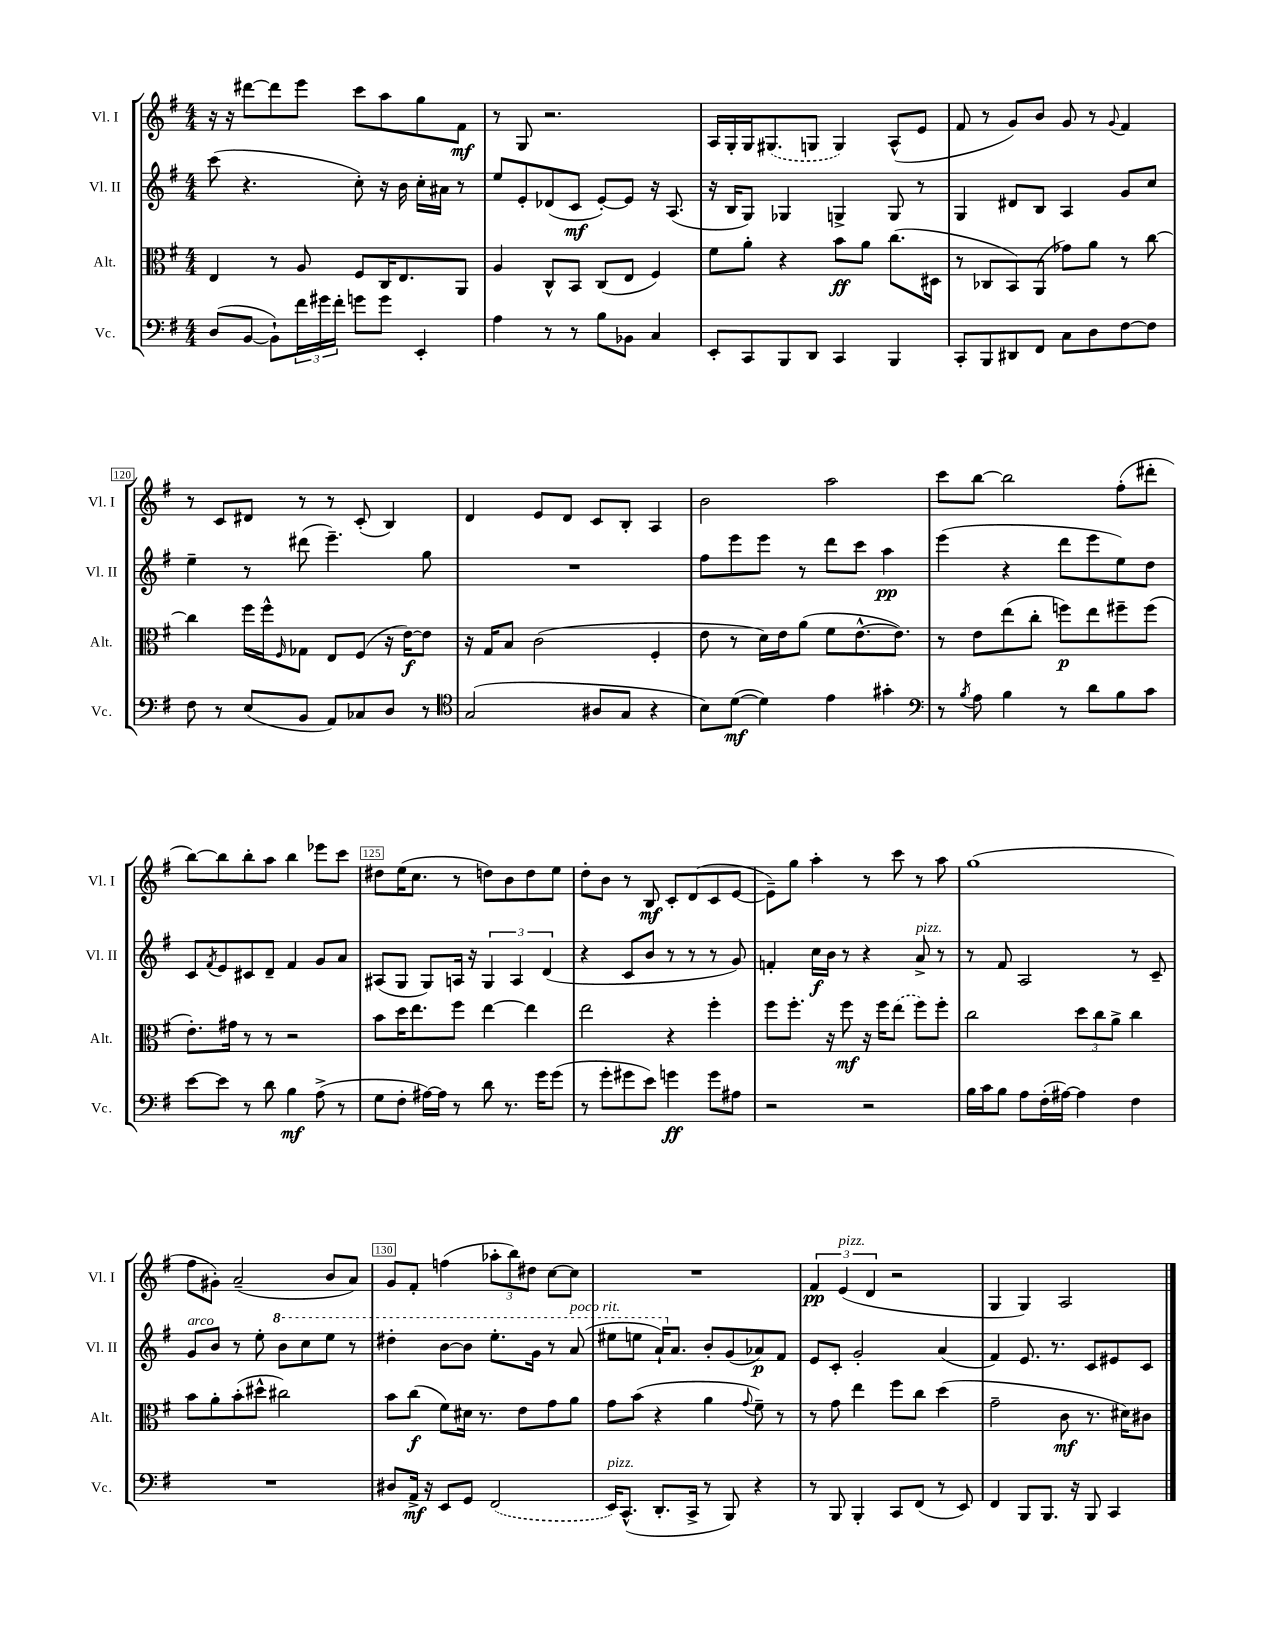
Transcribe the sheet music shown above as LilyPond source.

<<
\new StaffGroup <<
\new Staff = "s0" \with { instrumentName = "Vl. I" shortInstrumentName = "Vl. I" } {
    \clef treble \key g \major \numericTimeSignature \time 4/4
    r16 r16 dis'''8~ dis'''8 e'''8 c'''8 a''8 g''8 fis'8\mf |
    r8 g8 r2. |
    a16 g16-. g16 \once \slurDashed gis8.( g8 g4) a8-^( e'8 |
    fis'8 r8 g'8) b'8 g'8 r8 \appoggiatura { g'8 } fis'4 |
    r8 c'8 dis'8 r8 r8 c'8-.( b4) |
    d'4 e'8 d'8 c'8 b8-. a4 |
    b'2 a''2 |
    c'''8 b''8~ b''2 fis''8-.( dis'''8-. |
    b''8~) b''8 b''8-. a''8 b''4 ees'''8 c'''8 |
    dis''8 e''16( c''8. r8 d''8) b'8 d''8 e''8 |
    d''8-. b'8 r8 b8\mf c'8-. d'8( c'8 e'8~ |
    e'8--) g''8 a''4-. r8 c'''8 r8 a''8 |
    g''1( |
    fis''8 gis'8-.) a'2--( b'8 a'8) |
    g'8 fis'8-. f''4( \tuplet 3/2 { aes''8-. b''8) dis''8 } c''8~ c''8 |
    R1 |
    \tuplet 3/2 { fis'4\pp e'4^\markup { \italic "pizz." }( d'4 } r2 |
    g4 g4) a2 \bar "|." |
}
\new Staff = "s1" \with { instrumentName = "Vl. II" shortInstrumentName = "Vl. II" } {
    \clef treble \key g \major \numericTimeSignature \time 4/4
    c'''8( r4. c''8-.) r16 b'16 c''16-. ais'16 r8 |
    e''8 e'8-. des'8( c'8\mf e'8~-.) e'8 r16 a8.( |
    r16 b16 g8) ges4 g4-> g8 r8 |
    g4 dis'8 b8 a4 g'8 c''8 |
    e''4-- r8 dis'''8( e'''4.--) g''8 |
    R1 |
    fis''8 e'''8 e'''8 r8 d'''8 c'''8 a''4\pp |
    e'''4( r4 d'''8 e'''8 e''8) d''8 |
    c'8 \acciaccatura { fis'8 } e'8 cis'8 d'8-- fis'4 g'8 a'8 |
    ais8( g8 g8) a16 r16 \tuplet 3/2 { g4 a4 d'4( } |
    r4 c'8 b'8 r8 r8 r8 g'8) |
    f'4-. c''16\f b'16 r8 r4 a'8->^\markup { \italic "pizz." } r8 |
    r8 fis'8 a2 r8 c'8-- |
    g'8^\markup { \italic "arco" } b'8 r8 e''8-. \ottava #1 b''8 c'''8 e'''8 r8 |
    dis'''4-. b''8~ b''8 e'''8.-. g''16 r8 a''8^\markup { \italic "poco rit." }( |
    eis'''8 e'''8 a''16-!) \ottava #0 a'8. b'8-. g'8( aes'8\p) fis'8 |
    e'8 c'8-. g'2-. a'4( |
    fis'4) e'8. r8. c'8 eis'8 c'8 \bar "|." |
}
\new Staff = "s2" \with { instrumentName = "Alt." shortInstrumentName = "Alt." } {
    \clef alto \key g \major \numericTimeSignature \time 4/4
    e4 r8 a8 fis8 c16 e8. a,8 |
    a4 c8-^ b,8 c8( e8 fis4) |
    fis'8 a'8-. r4 b'8\ff a'8 c''8.( dis16 |
    r8 ces8 b,8) a,8( ges'8) a'8 r8 c''8~ |
    c''4 fis''16 fis''16-^ \grace { fis16 } ges8 e8 fis8( r16 e'16~\f) e'8 |
    r16 g16 b8 c'2( fis4-. |
    e'8 r8 d'16) e'16 a'8( fis'8 e'8.~-^ e'8.) |
    r8 e'8 e''8( c''8-. f''8\p) e''8 fis''8-- fis''8( |
    e'8.-.) gis'16 r8 r8 r2 |
    b'8 d''16 e''8. fis''8 e''4~ e''4 |
    e''2 r4 fis''4-. |
    fis''8 fis''8.-. r16 fis''8\mf r16 fis''16 \once \slurDashed e''8( fis''8) fis''8-. |
    c''2 \tuplet 3/2 { d''8 c''8 a'8-> } c''4 |
    b'8 a'8-. b'8-.( dis''8-^ cis''2) |
    b'8 c''8\f( fis'8) dis'16 r8. e'8 g'8 a'8 |
    g'8 b'8( r4 a'4 \appoggiatura { g'8 } fis'8--) r8 |
    r8 g'8 e''4 fis''8 c''8 d''4( |
    g'2-- c'8\mf r8. dis'16) cis'8 \bar "|." |
}
\new Staff = "s3" \with { instrumentName = "Vc." shortInstrumentName = "Vc." } {
    \clef bass \key g \major \numericTimeSignature \time 4/4
    d8( b,8~ b,8-!) \tuplet 3/2 { fis'16 gis'16 fis'16-. } g'8 g'8 e,4-. |
    a4 r8 r8 b8 bes,8 c4 |
    e,8-. c,8 b,,8 d,8 c,4 b,,4 |
    c,8-. b,,8 dis,8 fis,8 c8 d8 fis8~ fis8 |
    fis8 r8 e8( b,8 a,8) ces8 d8 r8 |
    \clef tenor g2( ais8 g8 r4 |
    b8) d'8~\mf( d'4) e'4 gis'4-. |
    \clef bass r8 \acciaccatura { b8 } a8 b4 r8 d'8 b8 c'8 |
    e'8~ e'8 r8 d'8 b4\mf a8->( r8 |
    g8 fis8-. ais16~) ais16 r8 d'8 r8. g'16 g'8( |
    r8 g'8-. gis'8 e'8) g'4\ff g'8 ais8 |
    r2 r2 |
    b16 c'16 b8 a8 fis16-.( ais16~) ais4 fis4 |
    R1 |
    dis8 a,16->\mf r16 e,8 g,8 \once \slurDashed fis,2( |
    e,16^\markup { \italic "pizz." }) c,8.-^( d,8.-. c,16-> r8 b,,8) r4 |
    r8 b,,8 b,,4-. c,8 fis,8( r8 e,8) |
    fis,4 b,,8 b,,8. r16 b,,8 c,4 \bar "|." |
}
>>
>>
\layout { \context { \Score currentBarNumber = #116 \override BarNumber.break-visibility = ##(#f #t #t) barNumberVisibility = #(every-nth-bar-number-visible 5) \override BarNumber.stencil = #(make-stencil-boxer 0.1 0.3 ly:text-interface::print) } }
